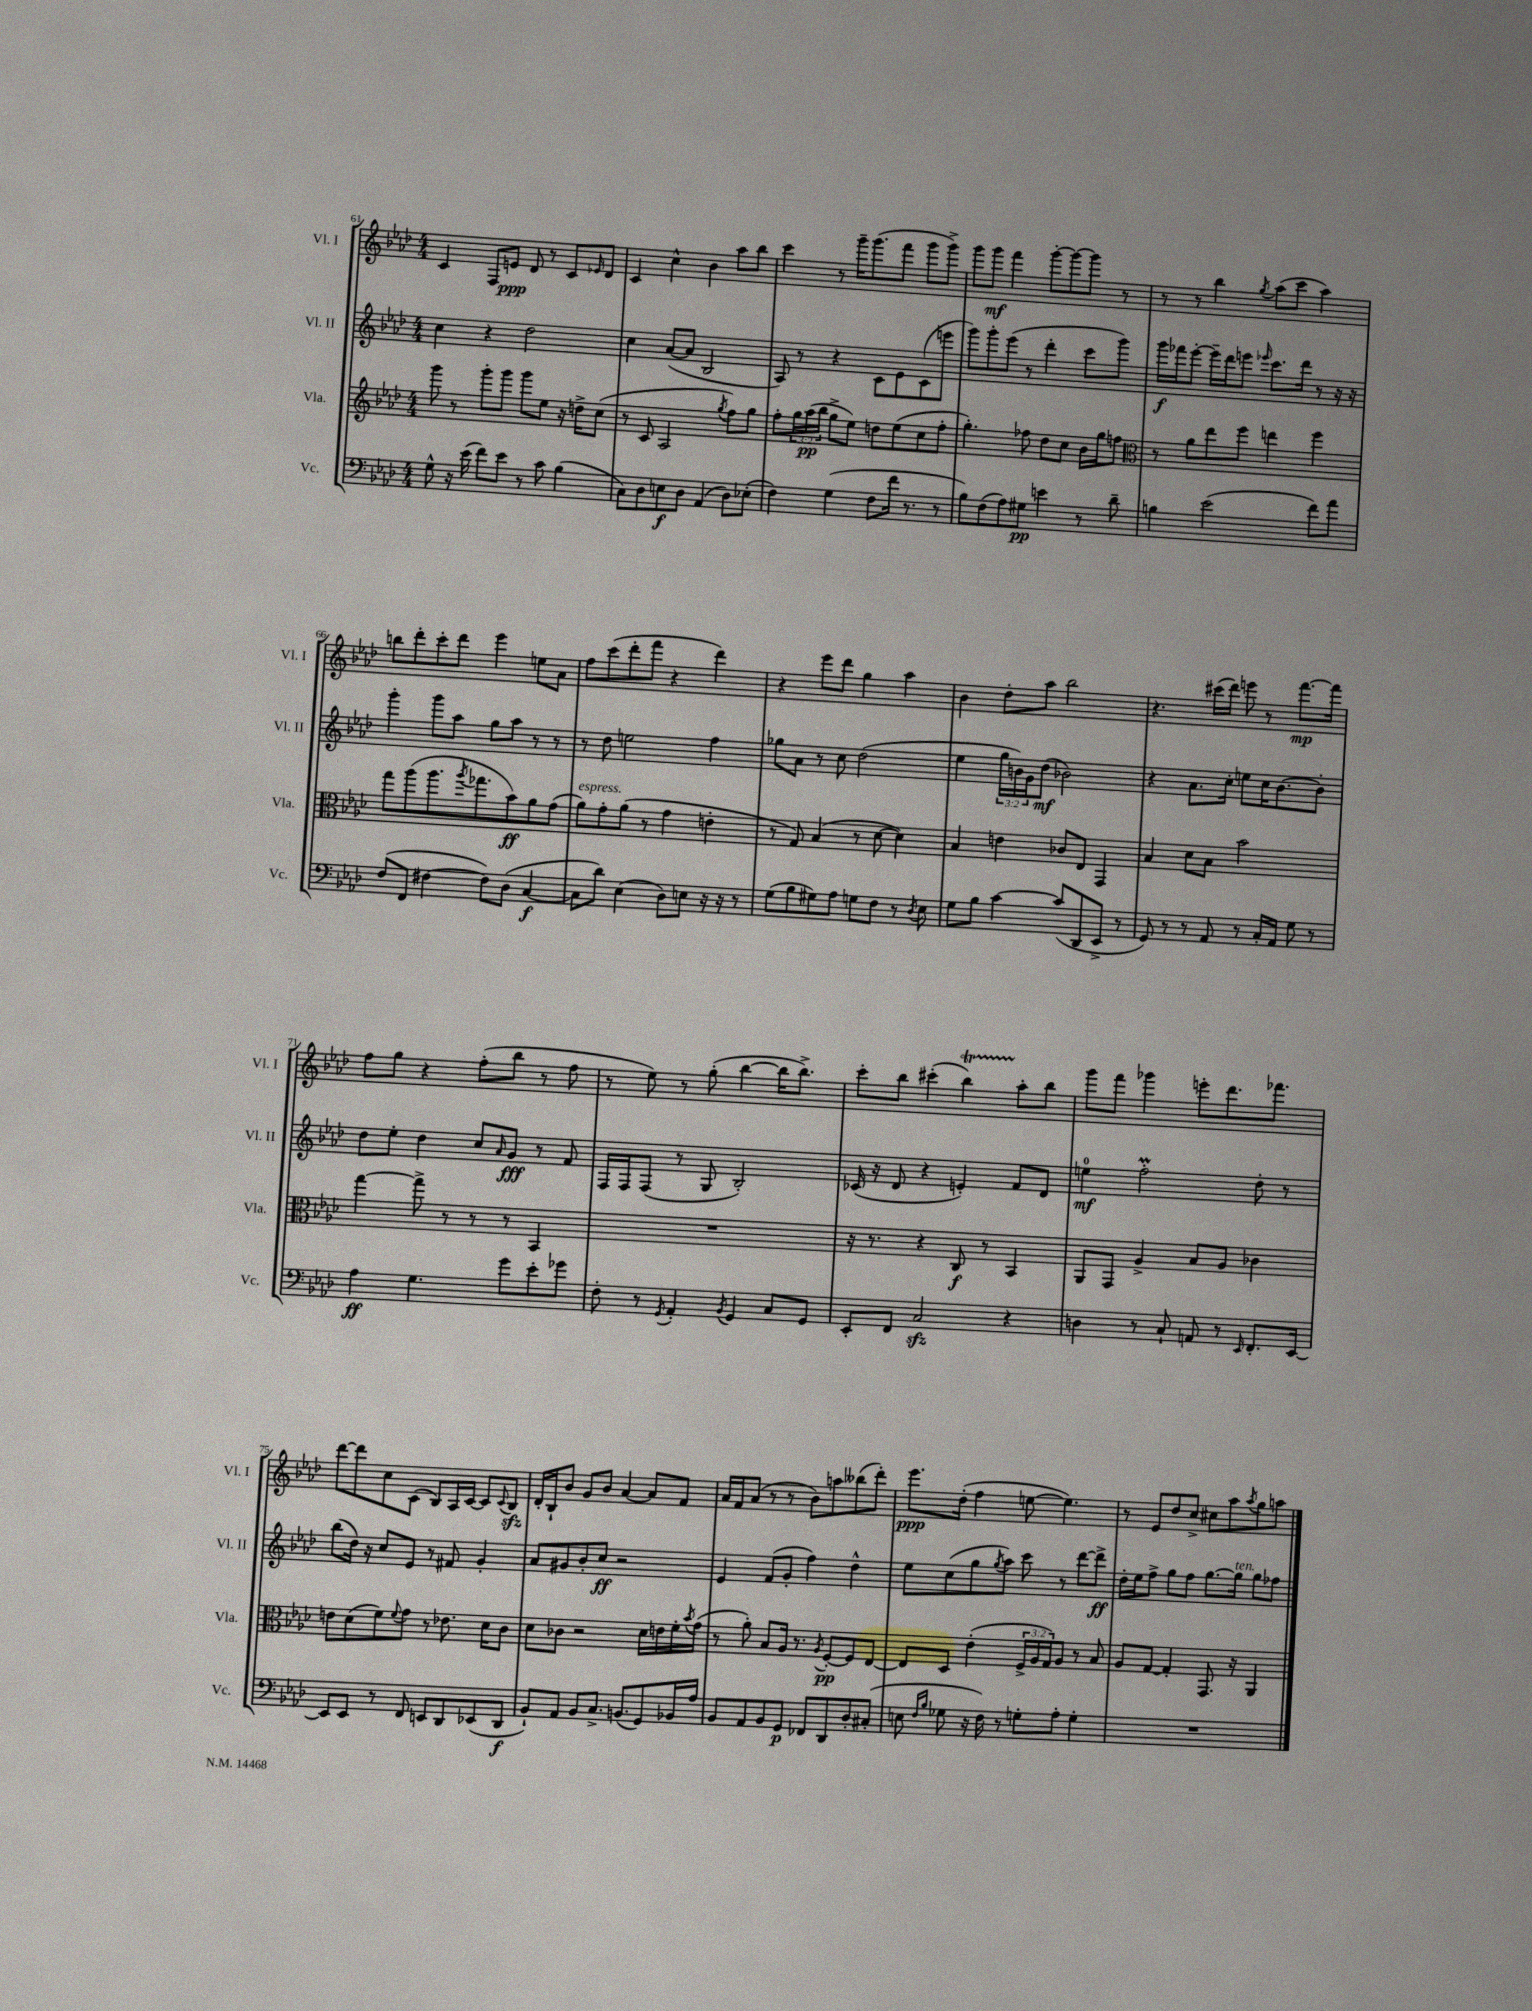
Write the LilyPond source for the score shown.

<<
\new StaffGroup <<
\new Staff = "s0" \with { instrumentName = "Vl. I" shortInstrumentName = "Vl. I" } {
    \clef treble \key aes \major \numericTimeSignature \time 4/4
    c'4 f8 e'8\ppp des'8 r8 c'8 \grace { ees'16 } des'8 |
    c'4 c''4-^ bes'4 aes''8 bes''8 |
    c'''4 r8 g'''16-- g'''8.( f'''8 g'''8 g'''8->) |
    g'''8 g'''8\mf f'''4 g'''8~-. g'''8~ g'''8 r8 |
    r8 r8 bes''4 \acciaccatura { g''8 } aes''8( c'''8 aes''4) |
    b''8 des'''8-. c'''8-. des'''8 ees'''4 e''8 aes'8 |
    f''8 c'''8( des'''8-. f'''8 r4 des'''4) |
    r4 ees'''8 des'''8 g''4 aes''4 |
    bes'4 des''8-. aes''8 bes''2 |
    r4. cis'''16( des'''16) e'''8 r8 f'''8.~\mp f'''16 |
    f''8 g''8 r4 f''8-.( bes''8 r8 f''8 |
    r8 ees''8) r8 g''8-.( bes''4~ bes''16 bes''8.->) |
    c'''8-. bes''8 cis'''4-.( bes''4\startTrillSpan) aes''8-.\stopTrillSpan bes''8 |
    g'''8 f'''8 ges'''4 e'''8-. des'''8. fes'''8. |
    des'''8~ des'''8 c''8 c'8( bes8) aes16 c'16~ c'8 \appoggiatura { c'8 } bes8\sfz |
    des'16-. bes16-! bes'8 g'8 bes'8 aes'4~ aes'8 f'8 |
    aes'16 f'16 aes'8( r8 r8 bes'8) a''8 beses''8( des'''8-.) |
    ees'''8.\ppp des''16-.( f''4 e''8~ e''4.) |
    r8 ees'8 des''8 c''8-> cis''8 aes''8 \acciaccatura { aes''8 } g''8 a''8 \bar "|." |
}
\new Staff = "s1" \with { instrumentName = "Vl. II" shortInstrumentName = "Vl. II" } {
    \clef treble \key aes \major \numericTimeSignature \time 4/4 \override Staff.TupletNumber.text = #tuplet-number::calc-fraction-text
    c''4 r4 des''2 |
    c''4 aes'8~( aes'8 bes2 |
    aes8) r8 r4 c'8 ees'8 c'8( e'''8 |
    g'''8) g'''8-. ees'''8( r8 des'''4-. c'''8 g'''8) |
    g'''16\f fes'''16 ees'''8~-. ees'''16-- des'''16 e'''8 \grace { ees'''16 } c'''8. des'''16 r8 r16 r16 |
    g'''4-. g'''8 aes''8 g''8 aes''8 r8 r8 |
    r8 des''8 e''2 f''4 |
    ges''8 aes'8 r8 c''8 des''2( |
    ees''4 \tuplet 3/2 { g''16 b'16) g'16 } des''8\mf( bes'2) |
    r4 aes'8. c''16-. e''8 c''16 bes'8.~ bes'8-. |
    des''8 ees''8-. des''4 c''8 \grace { aes'16 } g'8\fff r8 f'8 |
    f16 f16 f8( r8 g8 bes2-.) |
    ces'16( r16 des'8 r4 e'4-.) f'8 des'8 |
    e''4-0\mf f''2-.\prall des''8-. r8 |
    bes''8( des''16) r16 c''8 ees'8 r8 fis'8 g'4-. |
    aes'8 gis'8 bes'8-. c''8\ff r2 |
    ees'4 f'8( g'8-. f''4) des''4-^ |
    ees''8 c''8( g''8 \acciaccatura { g''8 } aes''8) c'''8 r8 des'''8~ des'''8->\ff |
    des''16-. ees''16 f''8-> g''8 f''8 g''8.~ g''16^\markup { \italic "ten." } g''8 fes''8 \bar "|." |
}
\new Staff = "s2" \with { instrumentName = "Vla." shortInstrumentName = "Vla." } {
    \clef treble \key aes \major \numericTimeSignature \time 4/4 \override Staff.TupletNumber.text = #tuplet-number::calc-fraction-text
    g'''8 r8 g'''8-. g'''8 g'''8 ees''8 r16 d''16-> c''8( |
    r8 c'8 aes2 \acciaccatura { g''8 } f''8) g''8 |
    f''8-. \tuplet 3/2 { g''16 aes''16\pp( bes''16 } g''8-> ees''8) d''8 ees''8( c''8 f''8-. |
    g''4.-.) fes''8 des''8 c''8 bes'16 g''16 f''8 |
    \clef alto r8 aes'8 ees''8 f''8 e''4 f''4 |
    g''8 aes''8( aes''8. \acciaccatura { aes''8 } ges''8. bes'8\ff) aes'8 g'8( |
    aes'8^\markup { \italic "espress." }) g'8-. aes'8( r8 g'4 e'4-. |
    r8 g8) bes4( r8 des'8~ des'4) |
    bes4 e'4 ces'8 ees8 g,4 |
    bes4 des'8 bes8 bes'2 |
    g''4~ g''8-> r8 r8 r8 bes,4 |
    R1 |
    r16 r8. r4 c8\f r8 bes,4 |
    aes,8 g,8 aes4-> bes8 aes8 ces'4 |
    e'8 des'8( f'8) \appoggiatura { f'8 } g'8 r8 ees'8. des'16 c'8 |
    des'8 ces'8 r2 des'16 e'16 f'16-. \acciaccatura { bes'8 } g'16( |
    r8 aes'8-.) bes8 aes16 r8. \acciaccatura { aes8 } f8~-.\pp f8 ees8~ |
    ees8 des8 ees'4-.( \tuplet 3/2 { f16-> aes16 g16) } aes8 r8 bes8 |
    aes8 g8~ g4-. g,8. r16 aes,4 \bar "|." |
}
\new Staff = "s3" \with { instrumentName = "Vc." shortInstrumentName = "Vc." } {
    \clef bass \key aes \major \numericTimeSignature \time 4/4
    g8-^ r16 ees'16( f'8) ees'8 r8 c'8 bes4( |
    c8) des8 e8\f des8 aes,4( des8) ees8-.( |
    f4) g4( f8 f'16 r8. r8 |
    bes8) f8( aes8) gis8\pp e'4 r8 des'8-- |
    b4 ees'2( f'8) aes'8 |
    f8( f,8 fis4~ fis8) des8( c4~\f |
    c8 des'8) ees4( des8) e8 r16 r16 r8 |
    g8( bes8 gis8) aes8 g8 f8 r8 \acciaccatura { des8 } ees8 |
    g8 bes8 c'4~ c'8( des,8 ees,8-> r8 |
    g,8) r8 r8 aes,8 r8 c16-. aes,16 g8 r8 |
    aes4\ff g4. g'8 ees'8-. ges'8 |
    f8-. r8 \acciaccatura { g,8 } aes,4-. \acciaccatura { bes,8 } g,4 c8 g,8 |
    ees,8-. f,8 c2\sfz r4 |
    d4 r8 c8-! a,8 r8 \grace { ees,16 } f,8.-. ees,16~ |
    ees,8 ees,8 r8 f,8 e,8 des,8 ees,8( des,8\f |
    bes,8-!) aes,8 bes,8 c8.-> b,8.( g,8) bes,16 aes16 |
    bes,8 aes,8 bes,8 g,8\p fes,8 des,8 des8-. cis8-.( |
    e8 \grace { f16 bes16 } ges8 r16 f16) r8 g8-. aes8-. g4-. |
    R1 \bar "|." |
}
>>
>>
\layout { \context { \Score currentBarNumber = #61 } }
